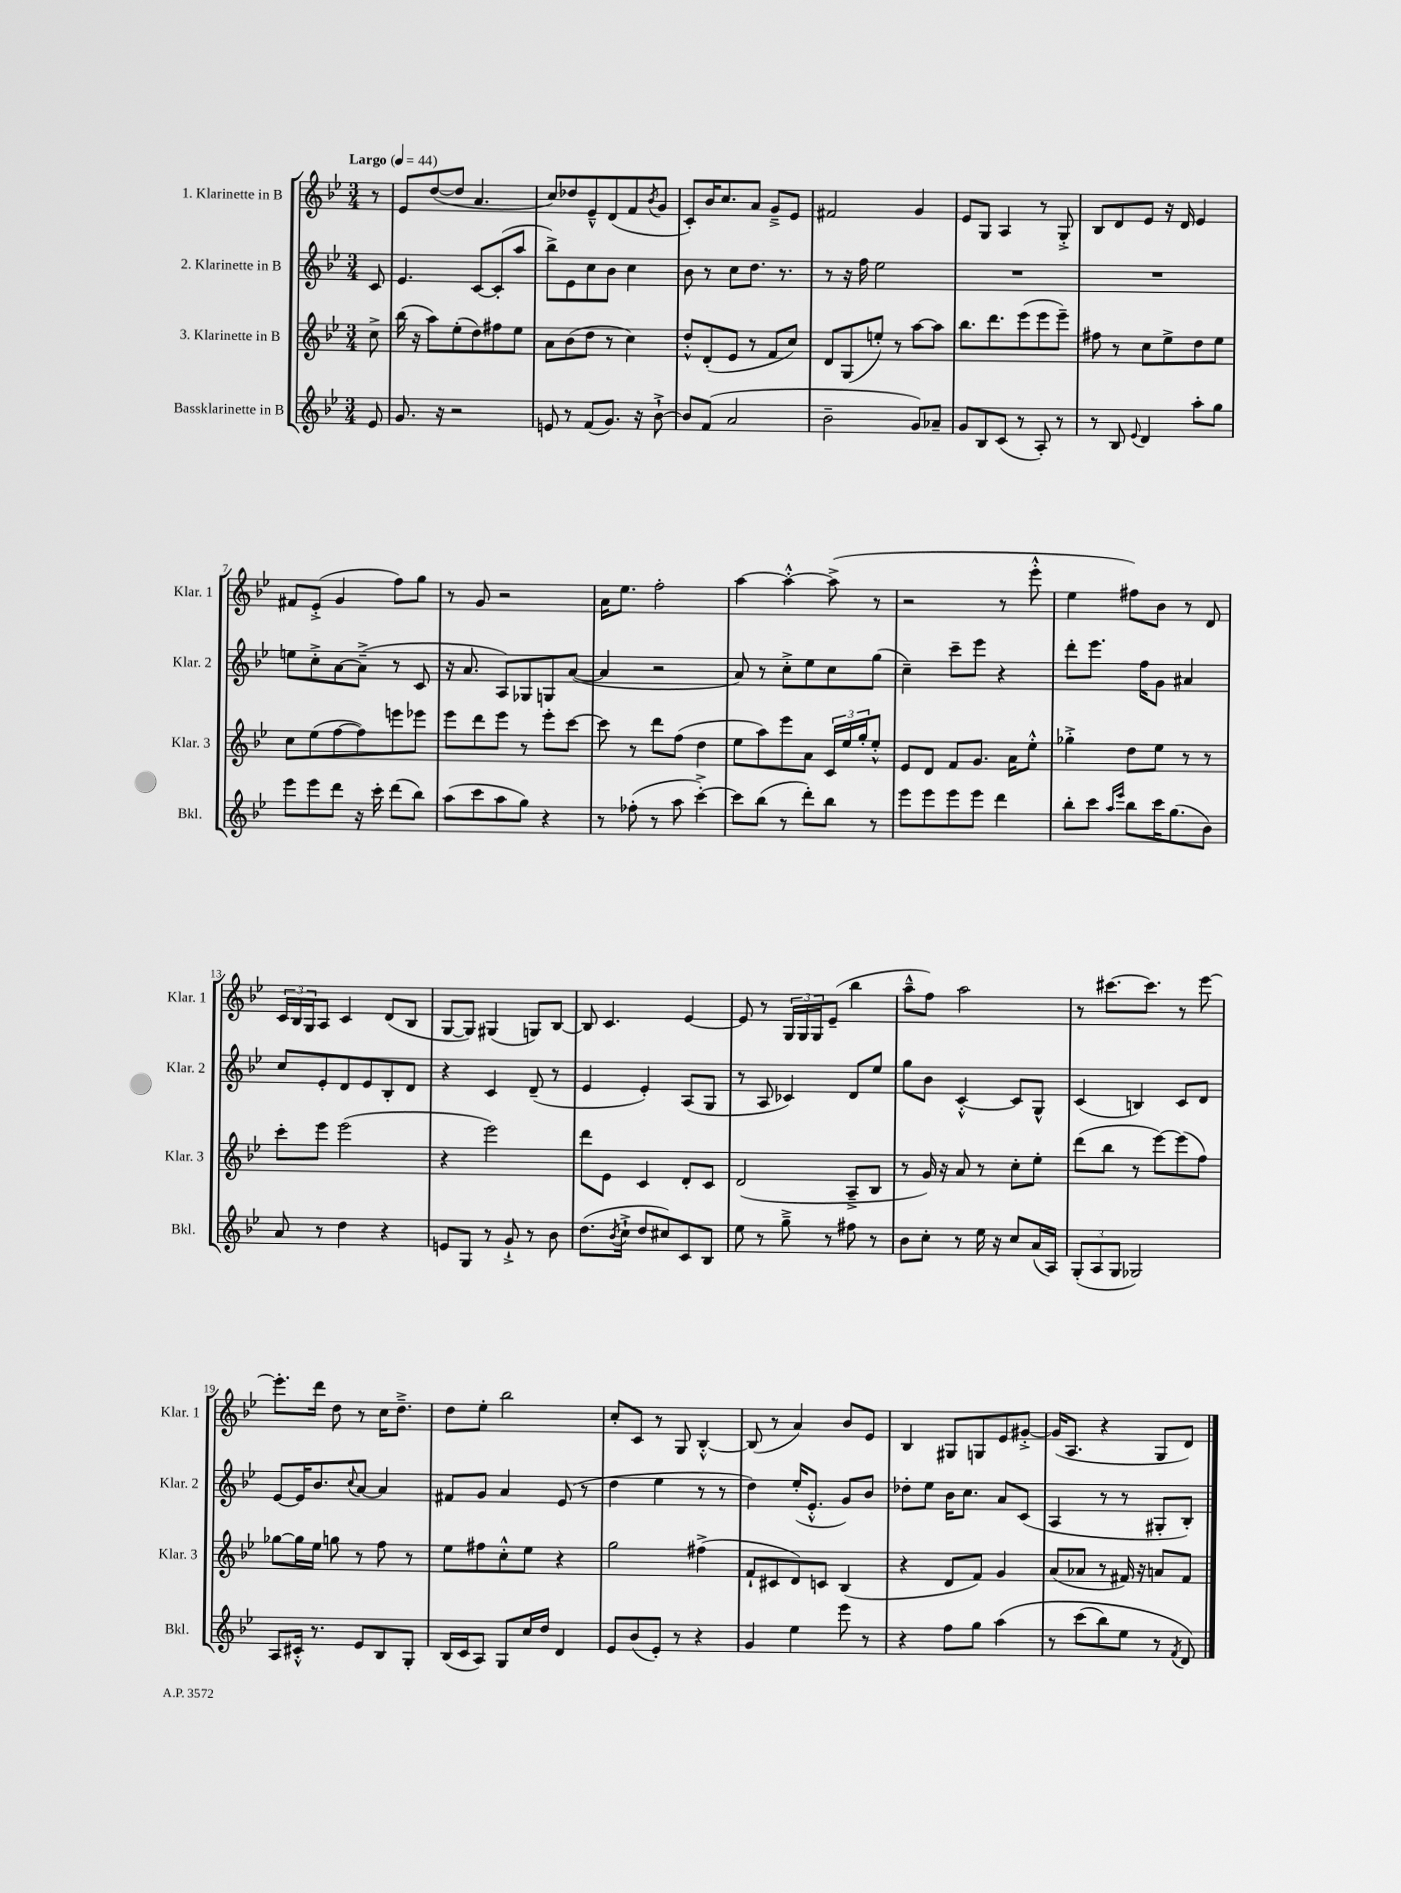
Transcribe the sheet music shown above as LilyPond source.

<<
\new StaffGroup <<
\new Staff = "s0" \with { instrumentName = "1. Klarinette in B" shortInstrumentName = "Klar. 1" } {
    \clef treble \key bes \major \numericTimeSignature \time 3/4 \partial 8 \tempo "Largo" 4 = 44
    r8 |
    ees'8 d''8~( d''8 a'4. |
    c''8) des''8 ees'8---^ d'8( f'8 \acciaccatura { bes'8 } g'8 |
    c'8-.) bes'16 c''8. a'8 g'8---> ees'8 |
    fis'2 g'4 |
    ees'8 g8 a4 r8 g8-.-> |
    bes8 d'8 ees'8 r16 d'16 ees'4 |
    fis'8 ees'8-.->( g'4 f''8) g''8 |
    r8 g'8 r2 |
    a'16 ees''8. f''2-. |
    a''4~ a''4~-.-^ a''8->( r8 |
    r2 r8 ees'''8-.-^ |
    ees''4 fis''8) bes'8 r8 d'8 |
    \tuplet 3/2 { c'16 bes16 g16 } a8 c'4 d'8( bes8 |
    g8~ g8) gis4( g8) bes8~ |
    bes8 c'4. ees'4~ |
    ees'8 r8 \tuplet 3/2 { g16 g16 g16 } ees'8--( bes''4 |
    a''8---^ f''8) a''2 |
    r8 cis'''8.~ cis'''8. r8 ees'''8~ |
    ees'''8.-. d'''16 d''8 r8 c''16 d''8.---> |
    d''8 ees''8-. bes''2 |
    c''8-. c'8 r8 g8 bes4~-.-^ |
    bes8( r8 a'4) bes'8 ees'8 |
    bes4 gis8 g8 ees'8 gis'8~-.-> |
    gis'16( a8. r4 g8 d'8) \bar "|." |
}
\new Staff = "s1" \with { instrumentName = "2. Klarinette in B" shortInstrumentName = "Klar. 2" } {
    \clef treble \key bes \major \numericTimeSignature \time 3/4 \partial 8
    c'8 |
    ees'4. c'8~ c'8-.( a''8 |
    bes''8->) ees'8 c''8 bes'8 c''4 |
    bes'8 r8 c''8 d''8. r8. |
    r8 r16 f''16 ees''2 |
    R2. |
    R2. |
    e''8 c''8-.-> a'8~ a'8--->( r8 c'8 |
    r16 a'8. a8) ges8 g8 a'8~( |
    a'4 r2 |
    a'8) r8 c''8-.-> ees''8 c''8 g''8( |
    c''4--) c'''8-- ees'''8 r4 |
    d'''8-. ees'''8. f''16 g'8 ais'4 |
    c''8 ees'8-. d'8 ees'8 bes8-. d'8 |
    r4 c'4 d'8--( r8 |
    ees'4 ees'4-.) a8( g8 |
    r8 a8 ces'4) d'8 ees''8 |
    g''8 bes'8 c'4~-.-^ c'8 g8-^ |
    c'4( b4) c'8 d'8 |
    ees'8~ ees'16 bes'8. \appoggiatura { c''8 } a'8~ a'4 |
    fis'8 g'8 a'4 ees'8( r8 |
    d''4 ees''4 r8 r8 |
    d''4) ees''16-.( ees'8.-.-^ g'8) bes'8 |
    des''8-. ees''8 bes'16 c''8. a'8 c'8( |
    a4 r8 r8 gis8-. bes8-.) \bar "|." |
}
\new Staff = "s2" \with { instrumentName = "3. Klarinette in B" shortInstrumentName = "Klar. 3" } {
    \clef treble \key bes \major \numericTimeSignature \time 3/4 \partial 8
    c''8-> |
    bes''16( r16 a''8) ees''8-.( d''8) fis''8 ees''8 |
    a'8 bes'8( d''8 r8 c''4) |
    d''8-.-^ d'8-.( ees'8 r8 f'8 c''8) |
    d'8 g8( e''8-.) r8 a''8~ a''8 |
    bes''8. d'''8. ees'''8( ees'''8 ees'''8--) |
    fis''8 r8 c''8 ees''8-> d''8 ees''8 |
    c''8 ees''8( f''8~ f''8) e'''8 ees'''8 |
    ees'''8 d'''8 ees'''8 r8 ees'''8-. c'''8~ |
    c'''8 r8 d'''8 f''8( d''4 |
    ees''8 a''8) ees'''8 a'8 \tuplet 3/2 { c'16 ees''16 g''16-. } ees''8-.-^ |
    ees'8 d'8 f'8 g'8. a'16 ees''8-.-^ |
    ges''4-.-> d''8 ees''8 r8 r8 |
    c'''8-. ees'''8 ees'''2( |
    r4 ees'''2) |
    d'''8 ees'8 c'4 d'8-. c'8 |
    d'2( a8---> bes8 |
    r8 g'16) r16 a'8 r8 c''8-. ees''8-. |
    d'''8( bes''8 r8 ees'''8~) ees'''8( f''8) |
    ges''8~ ges''16 ees''16 g''8 r8 f''8 r8 |
    ees''8 fis''8 c''8-.-^ ees''8 r4 |
    g''2 fis''4->( |
    f'8-! cis'8 d'8) c'8 bes4( |
    r4 d'8 f'8) g'4 |
    a'8( aes'8 r8 fis'16) r16 a'8 fis'8 \bar "|." |
}
\new Staff = "s3" \with { instrumentName = "Bassklarinette in B" shortInstrumentName = "Bkl." } {
    \clef treble \key bes \major \numericTimeSignature \time 3/4 \partial 8
    ees'8 |
    g'8. r16 r2 |
    e'8 r8 f'8( g'8.) r16 bes'8~-!-> |
    bes'8 f'8( a'2 |
    bes'2-- g'8) aes'8-- |
    g'8 bes8 c'8( r8 a8-.) r8 |
    r8 bes8 \appoggiatura { ees'8 } d'4 a''8-. g''8 |
    ees'''8 ees'''8 d'''8 r16 c'''16-. d'''8( bes''8) |
    a''8( c'''8 a''8 g''8) r4 |
    r8 fes''8-.( r8 a''8 c'''4~-.->) |
    c'''8 bes''8( r8 d'''8-.) bes''8 r8 |
    ees'''8 ees'''8 ees'''8 ees'''8 d'''4 |
    bes''8-. c'''8 \grace { a''16 ees'''16 } bes''8 c'''16 g''8.( bes'8) |
    a'8 r8 d''4 r4 |
    e'8 g8 r8 g'8-!-> r8 bes'8 |
    d''8.( \acciaccatura { bes'8 } c''16-!-> d''8 cis''8) c'8 bes8 |
    ees''8 r8 g''8---> r8 fis''8 r8 |
    bes'8 c''8-. r8 ees''16 r16 c''8 a'16( a16) |
    \tuplet 3/2 { g8-.( a8 g8 } ges2) |
    a8 cis'16-.-^ r8. ees'8 bes8 g8-. |
    bes16( c'16 a8) g8 c''16 d''16 d'4 |
    ees'8 bes'8( ees'8-.) r8 r4 |
    g'4 ees''4 ees'''8 r8 |
    r4 f''8 g''8 a''4\( |
    r8 c'''8( bes''8) ees''8 r8 \acciaccatura { f'8 } d'8\) \bar "|." |
}
>>
>>
